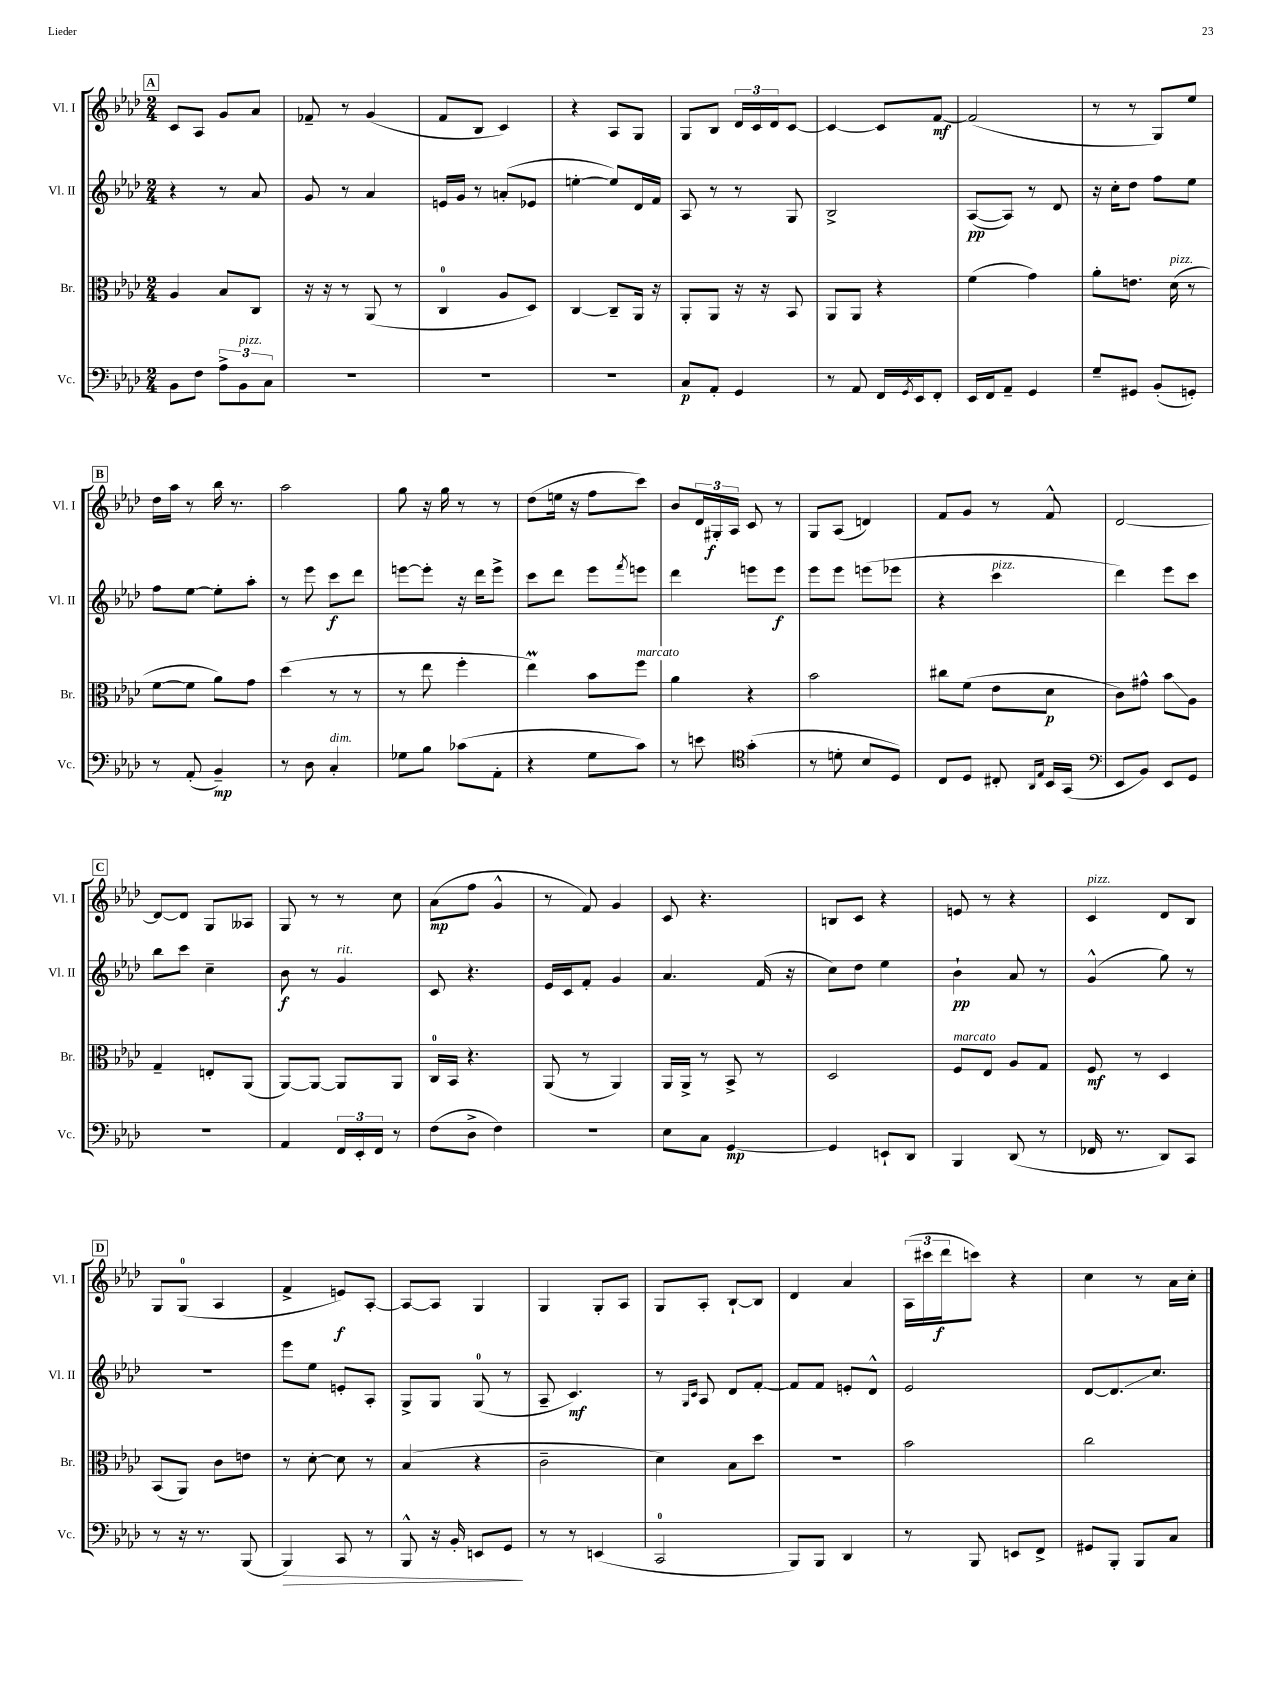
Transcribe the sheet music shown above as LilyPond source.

<<
\new StaffGroup <<
\new Staff = "s0" \with { instrumentName = "Vl. I" shortInstrumentName = "Vl. I" } {
    \clef treble \key aes \major \numericTimeSignature \time 2/4
    \mark \markup { \box "A" } c'8 aes8 g'8 aes'8 |
    fes'8-- r8 g'4( |
    f'8 bes8 c'4) |
    r4 aes8 g8 |
    g8 bes8 \tuplet 3/2 { des'16 c'16 des'16 } c'8~ |
    c'4~ c'8 f'8~\mf |
    f'2( |
    r8 r8 g8) ees''8 |
    \mark \markup { \box "B" } des''16 aes''16 r8 bes''16 r8. |
    aes''2 |
    g''8 r16 g''16 r8 r8 |
    des''8( e''16 r16 f''8 c'''8) |
    bes'8 \tuplet 3/2 { des'16 gis16-.\f aes16 } c'8 r8 |
    g8 aes8( d'4) |
    f'8 g'8 r8 f'8-^ |
    des'2~ |
    \mark \markup { \box "C" } des'8~ des'8 g8 aeses8 |
    g8 r8 r8 c''8 |
    aes'8\mp( f''8 g'4-^ |
    r8 f'8) g'4 |
    c'8 r4. |
    b8 c'8 r4 |
    e'8 r8 r4 |
    c'4^\markup { \italic "pizz." } des'8 bes8 |
    \mark \markup { \box "D" } g8 g8-0( aes4 |
    f'4-> e'8\f) aes8~-. |
    aes8~ aes8 g4 |
    g4 g8-. aes8 |
    g8 aes8-. bes8~-! bes8 |
    des'4 aes'4 |
    \tuplet 3/2 { aes16( cis'''16 des'''16\f } c'''8) r4 |
    c''4 r8 aes'16 c''16-. \bar "|." |
}
\new Staff = "s1" \with { instrumentName = "Vl. II" shortInstrumentName = "Vl. II" } {
    \clef treble \key aes \major \numericTimeSignature \time 2/4
    \mark \markup { \box "A" } r4 r8 aes'8 |
    g'8 r8 aes'4 |
    e'16 g'16 r8 a'8-.( ees'8 |
    e''4~-. e''8) des'16 f'16 |
    aes8 r8 r8 g8 |
    bes2-> |
    aes8~\pp( aes8) r8 des'8 |
    r16 c''16-. des''8 f''8 ees''8 |
    \mark \markup { \box "B" } f''8 ees''8~ ees''8-. aes''8-. |
    r8 ees'''8 c'''8\f des'''8 |
    e'''8~ e'''8-. r16 des'''16 e'''8-> |
    c'''8 des'''8 ees'''8 \acciaccatura { f'''8 } e'''8 |
    des'''4 e'''8 e'''8\f |
    ees'''8 ees'''8 e'''8( ees'''8 |
    r4 c'''4^\markup { \italic "pizz." } |
    des'''4) ees'''8 c'''8 |
    \mark \markup { \box "C" } bes''8 c'''8 c''4-- |
    bes'8\f r8 g'4^\markup { \italic "rit." } |
    c'8 r4. |
    ees'16 c'16 f'8-. g'4 |
    aes'4. f'16( r16 |
    c''8) des''8 ees''4 |
    bes'4-!\pp aes'8 r8 |
    g'4-^( g''8) r8 |
    \mark \markup { \box "D" } r2 |
    ees'''8 ees''8 e'8-. aes8-. |
    g8-> g8 g8-0( r8 |
    aes8-- c'4.\mf) |
    r8 \grace { g16 c'16 } aes8 des'8 f'8~-. |
    f'8 f'8 e'8-. des'8-^ |
    ees'2 |
    des'8~ des'8.\glissando c''8. \bar "|." |
}
\new Staff = "s2" \with { instrumentName = "Br." shortInstrumentName = "Br." } {
    \clef alto \key aes \major \numericTimeSignature \time 2/4
    \mark \markup { \box "A" } aes4 bes8 c8 |
    r16 r16 r8 aes,8( r8 |
    c4-0 aes8 des8) |
    c4~ c8-- aes,16 r16 |
    aes,8-. aes,8 r16 r16 bes,8 |
    aes,8 aes,8 r4 |
    f'4( g'4) |
    aes'8-. e'8. des'16^\markup { \italic "pizz." }( r8 |
    \mark \markup { \box "B" } f'8~ f'8 aes'8) g'8 |
    des''4( r8 r8 |
    r8 ees''8 f''4-. |
    ees''4\prall) bes'8 f''8^\markup { \italic "marcato" } |
    aes'4 r4 |
    bes'2 |
    cis''8 f'8( ees'8 des'8\p |
    c'8) gis'8-^ bes'8\glissando aes8 |
    \mark \markup { \box "C" } g4-- e8-. aes,8( |
    aes,8~) aes,8~ aes,8 aes,8 |
    c16-0 bes,16 r4. |
    aes,8( r8 aes,4) |
    aes,16 aes,16-> r8 bes,8-> r8 |
    des2 |
    f8^\markup { \italic "marcato" } ees8 aes8 g8 |
    f8\mf r8 des4 |
    \mark \markup { \box "D" } bes,8( aes,8) c'8 e'8 |
    r8 des'8~-. des'8 r8 |
    bes4( r4 |
    c'2-- |
    des'4) bes8 des''8 |
    r2 |
    bes'2 |
    c''2 \bar "|." |
}
\new Staff = "s3" \with { instrumentName = "Vc." shortInstrumentName = "Vc." } {
    \clef bass \key aes \major \numericTimeSignature \time 2/4
    \mark \markup { \box "A" } bes,8 f8 \tuplet 3/2 { aes8-> bes,8^\markup { \italic "pizz." } c8 } |
    R2 |
    R2 |
    R2 |
    c8\p aes,8-. g,4 |
    r8 aes,8 f,16 \acciaccatura { g,8 } ees,16 f,8-. |
    ees,16 f,16 aes,8-- g,4 |
    g8-- gis,8 bes,8-.( g,8-.) |
    \mark \markup { \box "B" } r8 aes,8-.( bes,4--\mp) |
    r8 des8 c4-.^\markup { \italic "dim." } |
    ges8 bes8 ces'8( aes,8-. |
    r4 g8 c'8) |
    r8 e'8 \clef tenor g'4-.( |
    r8 d'8-. bes8 des8) |
    c8 des8 cis8-. \grace { aes,16 ees16 } bes,16 g,16( |
    \clef bass ees,8 bes,8) ees,8 g,8 |
    \mark \markup { \box "C" } R2 |
    aes,4 \tuplet 3/2 { f,16 ees,16-. f,16 } r8 |
    f8( des8-> f4) |
    R2 |
    ees8 c8 g,4~\mp |
    g,4 e,8-! des,8 |
    bes,,4 des,8( r8 |
    fes,16 r8. des,8) c,8 |
    \mark \markup { \box "D" } r8 r16 r8. bes,,8( |
    bes,,4\>) c,8 r8 |
    bes,,8-^ r16 bes,16-. e,8 g,8\! |
    r8 r8 e,4( |
    c,2-0 |
    bes,,8) bes,,8 des,4 |
    r8 bes,,8 e,8 f,8-> |
    gis,8 bes,,8-. bes,,8 c8 \bar "|." |
}
>>
>>
